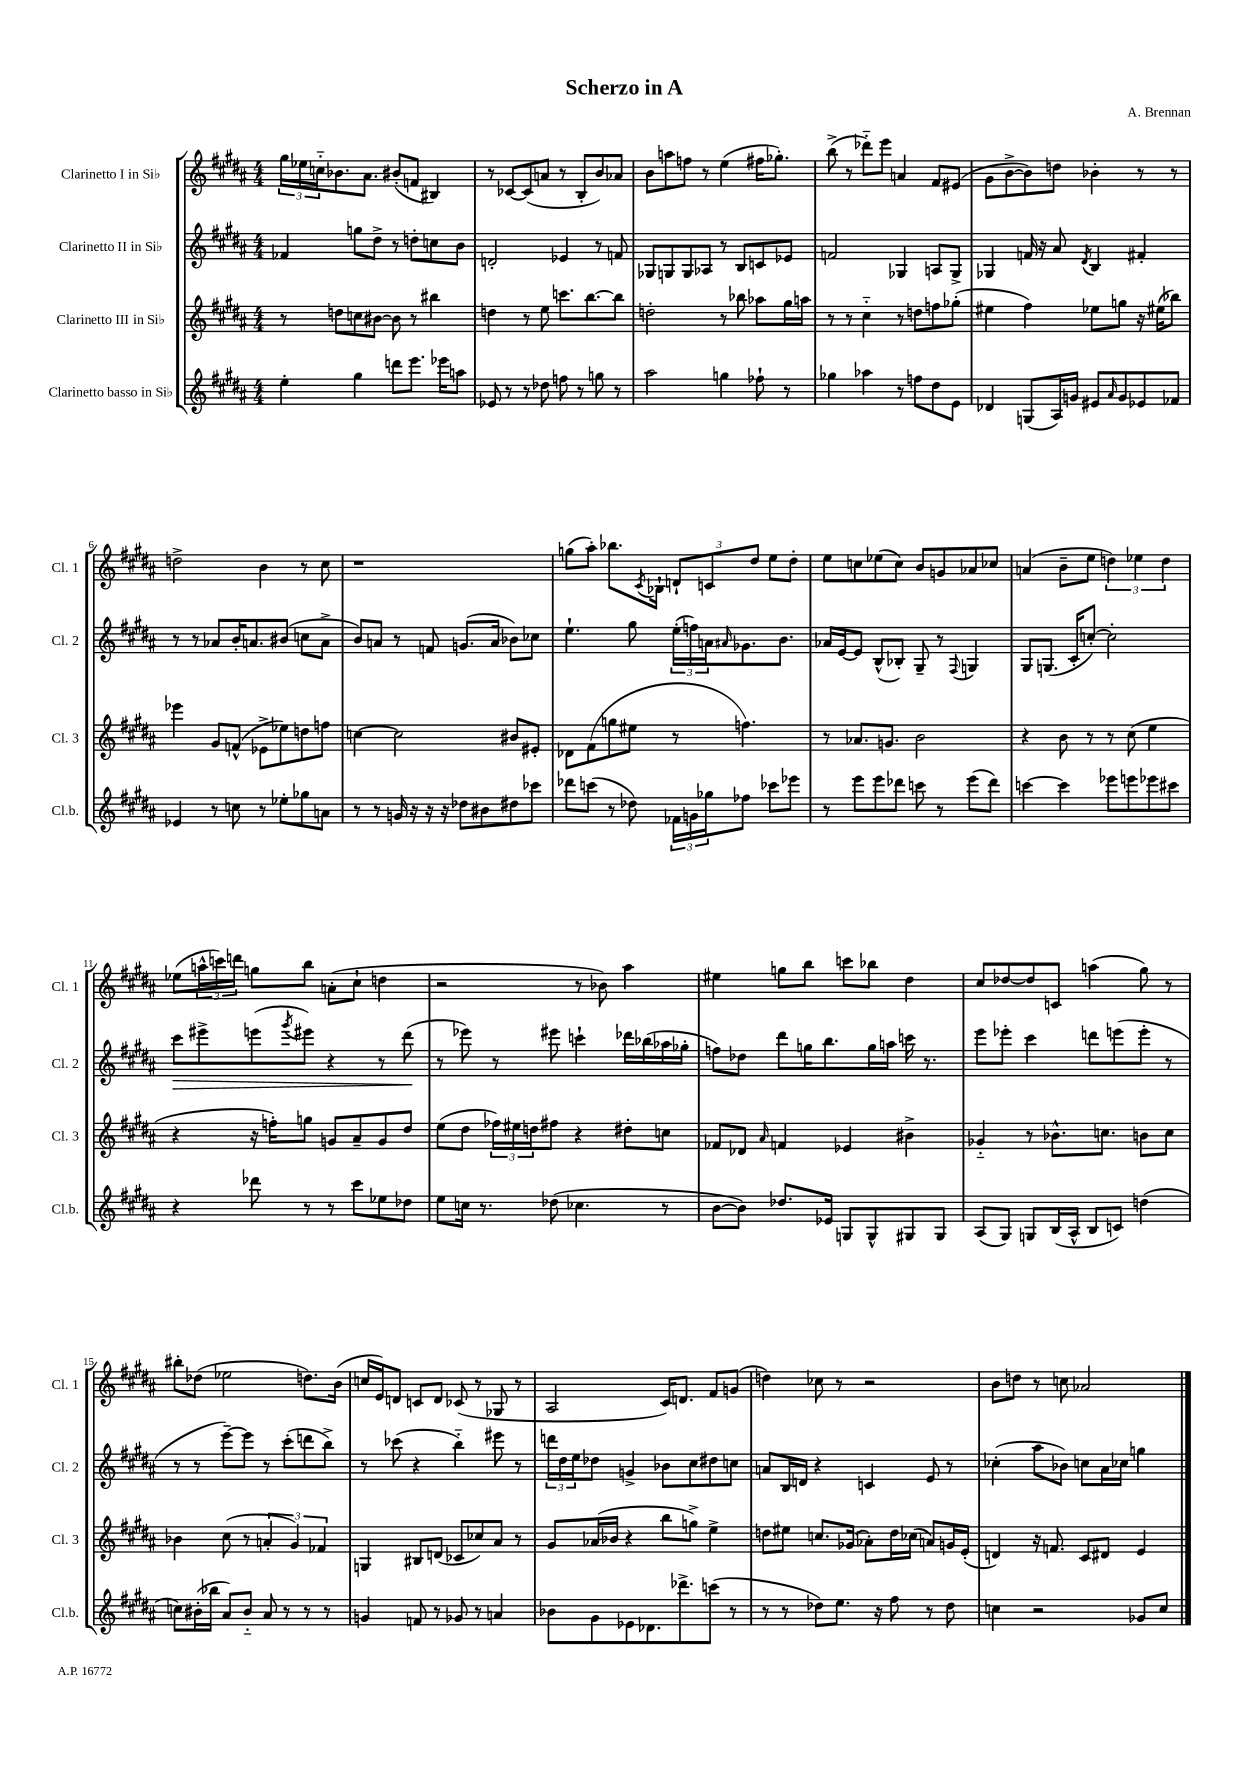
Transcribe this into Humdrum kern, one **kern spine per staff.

**kern	**kern	**kern	**kern
*staff4	*staff3	*staff2	*staff1
*clefG2	*clefG2	*clefG2	*clefG2
*k[f#c#g#d#a#]	*k[f#c#g#d#a#]	*k[f#c#g#d#a#]	*k[f#c#g#d#a#]
*M4/4	*M4/4	*M4/4	*M4/4
4ee'\	8r	4f-/	24gg#\LL
.	.	.	24ee-\
.	.	.	24cc'~\J
.	8dd\L	.	8.b-\
4gg#\	8cc\	8gg\L	.
.	.	.	8.a#\J
.	[8b#\J	8dd#^\J	.
8ddd\L	8b#\]	8r	(8b#'/L
8.eee\J	8r	8dd'\L	8f/J
.	4bb#\	8cc\	4B#/)
16eee-\LK	.	.	.
8aa\J	.	8b\J	.
=	=	=	=
8e-/	4dd\	2d'/	8r
8r	.	.	[8c-/L
8r	8r	.	(8c-/]
8dd-\	8ee\	.	8a/J
8ff\	8.ccc\L	4e-/	8r
8r	.	.	8B'/L
.	[8.bb\	.	.
8gg\	.	8r	8b/)
8r	8bb\]J	8f/	8a-/J
=	=	=	=
2aa#\	2dd'\	8G-/L	8b\L
.	.	8G/	8aa\
.	.	8G/	8ff\J
.	.	8A-/J	8r
4gg\	8r	8r	(4ee\
.	8bb-\	8B/L	.
8ff-`\	8aa-\L	8c/	16ff#\LK
.	.	.	8.gg-'\J)
8r	16gg#\L	8e-/J	.
.	16aa\JJ	.	.
=	=	=	=
4gg-\	8r	2f/	(8bb^\
.	8r	.	8r
4aa-\	4cc#'~\	.	8ddd-'~\L)
.	.	.	8eee\J
8r	8r	4G-/	4a/
8ff\L	8dd\L	.	.
8dd#\	8ff\	8A/L	8f#/L
8e\J	(8gg-'\J	8G-^/J	(8e#/J
=	=	=	=
4d-/	4ee#\	4G-/	8g#\L
.	.	.	[8b^\
(8G/L	4ff#\)	16f/	8b\])
.	.	16r	.
16A#/L)	.	8a#/	8dd\J
16g/JJ	.	.	.
.	.	8qd#/	.
8e#/L	8ee-\L	4B/	4b-'\
16qqa#/	.	.	.
8g/	8gg\J	.	.
8e-/	16r	4f#'/	8r
.	(16ee#\LK	.	.
8f-/J	8bb-\J)	.	8r
=	=	=	=
4e-/	4eee-\	8r	2dd^\
.	.	8r	.
8r	8g#/L	8a-/L	.
8cc\	(8f^^/J	16b'/K	.
.	.	8.a/	.
8r	8e-^\L	.	4b\
8ee-'\L	8ee-\)	(8b#/J	.
8gg-\	8dd\	8cc\L	8r
8a\J	8ff\J	8a^\J	8cc#\
=	=	=	=
8r	[4cc\	8b/L)	1r
8r	.	8a/J	.
16g/	2cc\]	8r	.
16r	.	.	.
16r	.	8f/	.
16r	.	.	.
8dd-\L	.	(8.g/L	.
8b#\	.	.	.
.	.	16a/Jk	.
8dd#\	8b#/L	8b-\L)	.
8ccc-\J	8e#'/J	8cc-\J	.
=	=	=	=
8ddd-\L	8d-\L	4.ee`\	(8gg\L
(8ccc\J	(8f#\	.	8aa#'\J)
8r	8gg\	.	8.bb-\L
8dd-\)	8ee#\J	8gg#\	.
.	.	.	8qc#/
.	.	.	16B-`\Jk
24f-\LL	8r	(24ee'\LL	12d`/L
24g\	.	24ff\)	.
24gg-\J	.	24a\J	12c/
.	.	16qqa#/	.
8ff-\J	4.ff\)	8.g-\	.
.	.	.	12dd#/J
8ccc-\L	.	.	8ee\L
.	.	8.b\J	.
8eee-\J	.	.	8dd#'\J
=	=	=	=
8r	8r	16a-/LL	8ee\L
.	.	[16e/J	.
8eee\L	8.a-/L	8e/]J	8cc\
8eee\	.	(8B^^/L	(8ee-\
.	8.g/J	.	.
8ddd-\J	.	8B-'/J)	8cc\J)
8ccc\	2b\	8G#~/	8b/L
8r	.	8r	8g/
.	.	8qqF#/	.
(8eee\L	.	4G/	8a-/
8ddd-\J)	.	.	8cc-/J
=	=	=	=
[4ccc\	4r	8G#/L	(4a/
.	.	(8.G/J	.
4ccc\]	8b\	.	8b~\L
.	.	16c#'/LK	.
.	8r	[8cc'/J)	8ee\J
8eee-\L	8r	2cc'\]	6dd\)
8eee\	(8cc#\	.	.
.	.	.	6ee-\
8eee-\	4ee\	.	.
.	.	.	6dd\
8ccc#\J	.	.	.
=	=	=	=
4r	4r	8ccc#\L	(8ee-\L
.	.	8eee#^\	24aa^^\L
.	.	.	24ccc\)
.	.	.	24ddd\JJ
8ddd-\	16r	(8eee\	8gg\L
.	16ff'\LK)	.	.
.	.	8qggg#/	.
8r	8gg\J	8eee#\J)	8bb\J
8r	8g/L	4r	(8a'\L
8ccc#\L	8a#~/	.	8cc#`\J
8ee-\	8g/	8r	4dd\
8dd-\J	8dd#/J	(8ddd#\	.
=	=	=	=
8ee\L	(8ee\L	8r	2r
16cc\Jk	8dd#\J	8eee-\)	.
8.r	.	.	.
.	24ff-\LL)	8r	.
.	24ee#\	.	.
.	24dd\J	.	.
(8dd-\	8ff#\J	8eee#\	.
4.cc-\	4r	4ccc`\	8r
.	.	.	8b-\)
.	8dd#'\L	16ddd-\LL	4aa#\
.	.	(16bb-\	.
8r	8cc\J	16aa-\	.
.	.	16gg-'\JJ	.
=	=	=	=
[8b\L	8f-/L	8ff\L)	4ee#\
8b\]J)	8d-/J	8dd-\J	.
.	16qqa#/	.	.
8.dd-/L	4f/	8ddd#\L	8gg\L
.	.	16gg\K	8bb\J
16e-/Jk	.	8.bb\	.
8G/L	4e-/	.	8ccc\L
8G^^/	.	16gg\L	8bb-\J
.	.	16aa\JJ	.
8G#/	4b#^\	16ccc\	4dd#\
.	.	8.r	.
8G#/J	.	.	.
=	=	=	=
(8A#/L	4g-'~/	8eee\L	8cc#/L
8G#/J)	.	8eee-'\J	[8dd-/
8G/L	8r	4ccc#\	8dd-/]
(16B/L	8.b-^^\L	.	8c/J
16A#^^/JJ	.	.	.
8B/L	.	8ddd\L	(4aa\
.	8.cc\J	.	.
8c/J)	.	(8eee\	.
(4dd\	8b\L	8eee'\J	8gg#\)
.	8cc\J	8r	8r
=	=	=	=
8cc\L)	4b-\	8r	8bb#'\L
(16b#'\L	.	8r	(8dd-\J
16bb-\JJ	.	.	.
8a#/L)	(8cc#\	[8eee~\L)	2ee-\
8b#'~/J	8r	8eee\]J	.
8a#/	6a'/	8r	.
8r	.	(8ccc#'\L	.
.	6g#/)	.	.
8r	.	8ddd\	8.dd\L)
.	6f-/	.	.
8r	.	8bb^\J)	.
.	.	.	(16b\Jk
=	=	=	=
4g/	4G/	8r	16cc/LL
.	.	.	16e/J)
.	.	(8ccc-\	8d/J
8f/	8B#/L	4r	8c/L
8r	(8d/J	.	8d/J
8g-/	8c-/L	4bb'~\)	(8c-/
8r	8cc-/)	.	8r
4a/	8a#/J	8eee#\	8G-/
.	8r	8r	8r
=	=	=	=
8b-\L	8g#/L	24ddd\LL	2A#/
.	.	24dd#\	.
.	.	24ee\J	.
8g#\	(16a-/L	8dd-\J	.
.	16b-/JJ	.	.
8e-\	4r	4g^/	.
8.d-\	.	.	.
.	8bb\L	8b-\L	16c#/LK)
8.ddd-^\	.	.	8.d/J
.	8gg^\J)	8cc#\	.
(8ccc\J	4ee^\	8dd#\	8f#/L
8r	.	8cc\J	(8g/J
=	=	=	=
8r	8dd\L	8a/L	4dd\)
8r	8ee#\J	16B/L	.
.	.	16d/JJ	.
8dd-\L)	8.cc/L	4r	8cc-\
8.ee\J	.	.	8r
.	(16g-/Jk	.	.
.	8a-'\L)	4c/	2r
16r	.	.	.
8ff#\	16dd\L	.	.
.	(16cc-\JJ	.	.
8r	8a/L)	8e/	.
8dd-\	16g/L	8r	.
.	(16e'/JJ	.	.
=	=	=	=
4cc\	4d/)	(4cc-'\	8b\L
.	.	.	8dd\J
2r	16r	8aa#\L	8r
.	8.f/	.	.
.	.	8b-\J)	8cc\
.	8c#/L	8cc\L	2a-/
.	8d#/J	16a#\L	.
.	.	16cc-\JJ	.
8g-/L	4e/	4gg\	.
8cc/J	.	.	.
==	==	==	==
*-	*-	*-	*-
